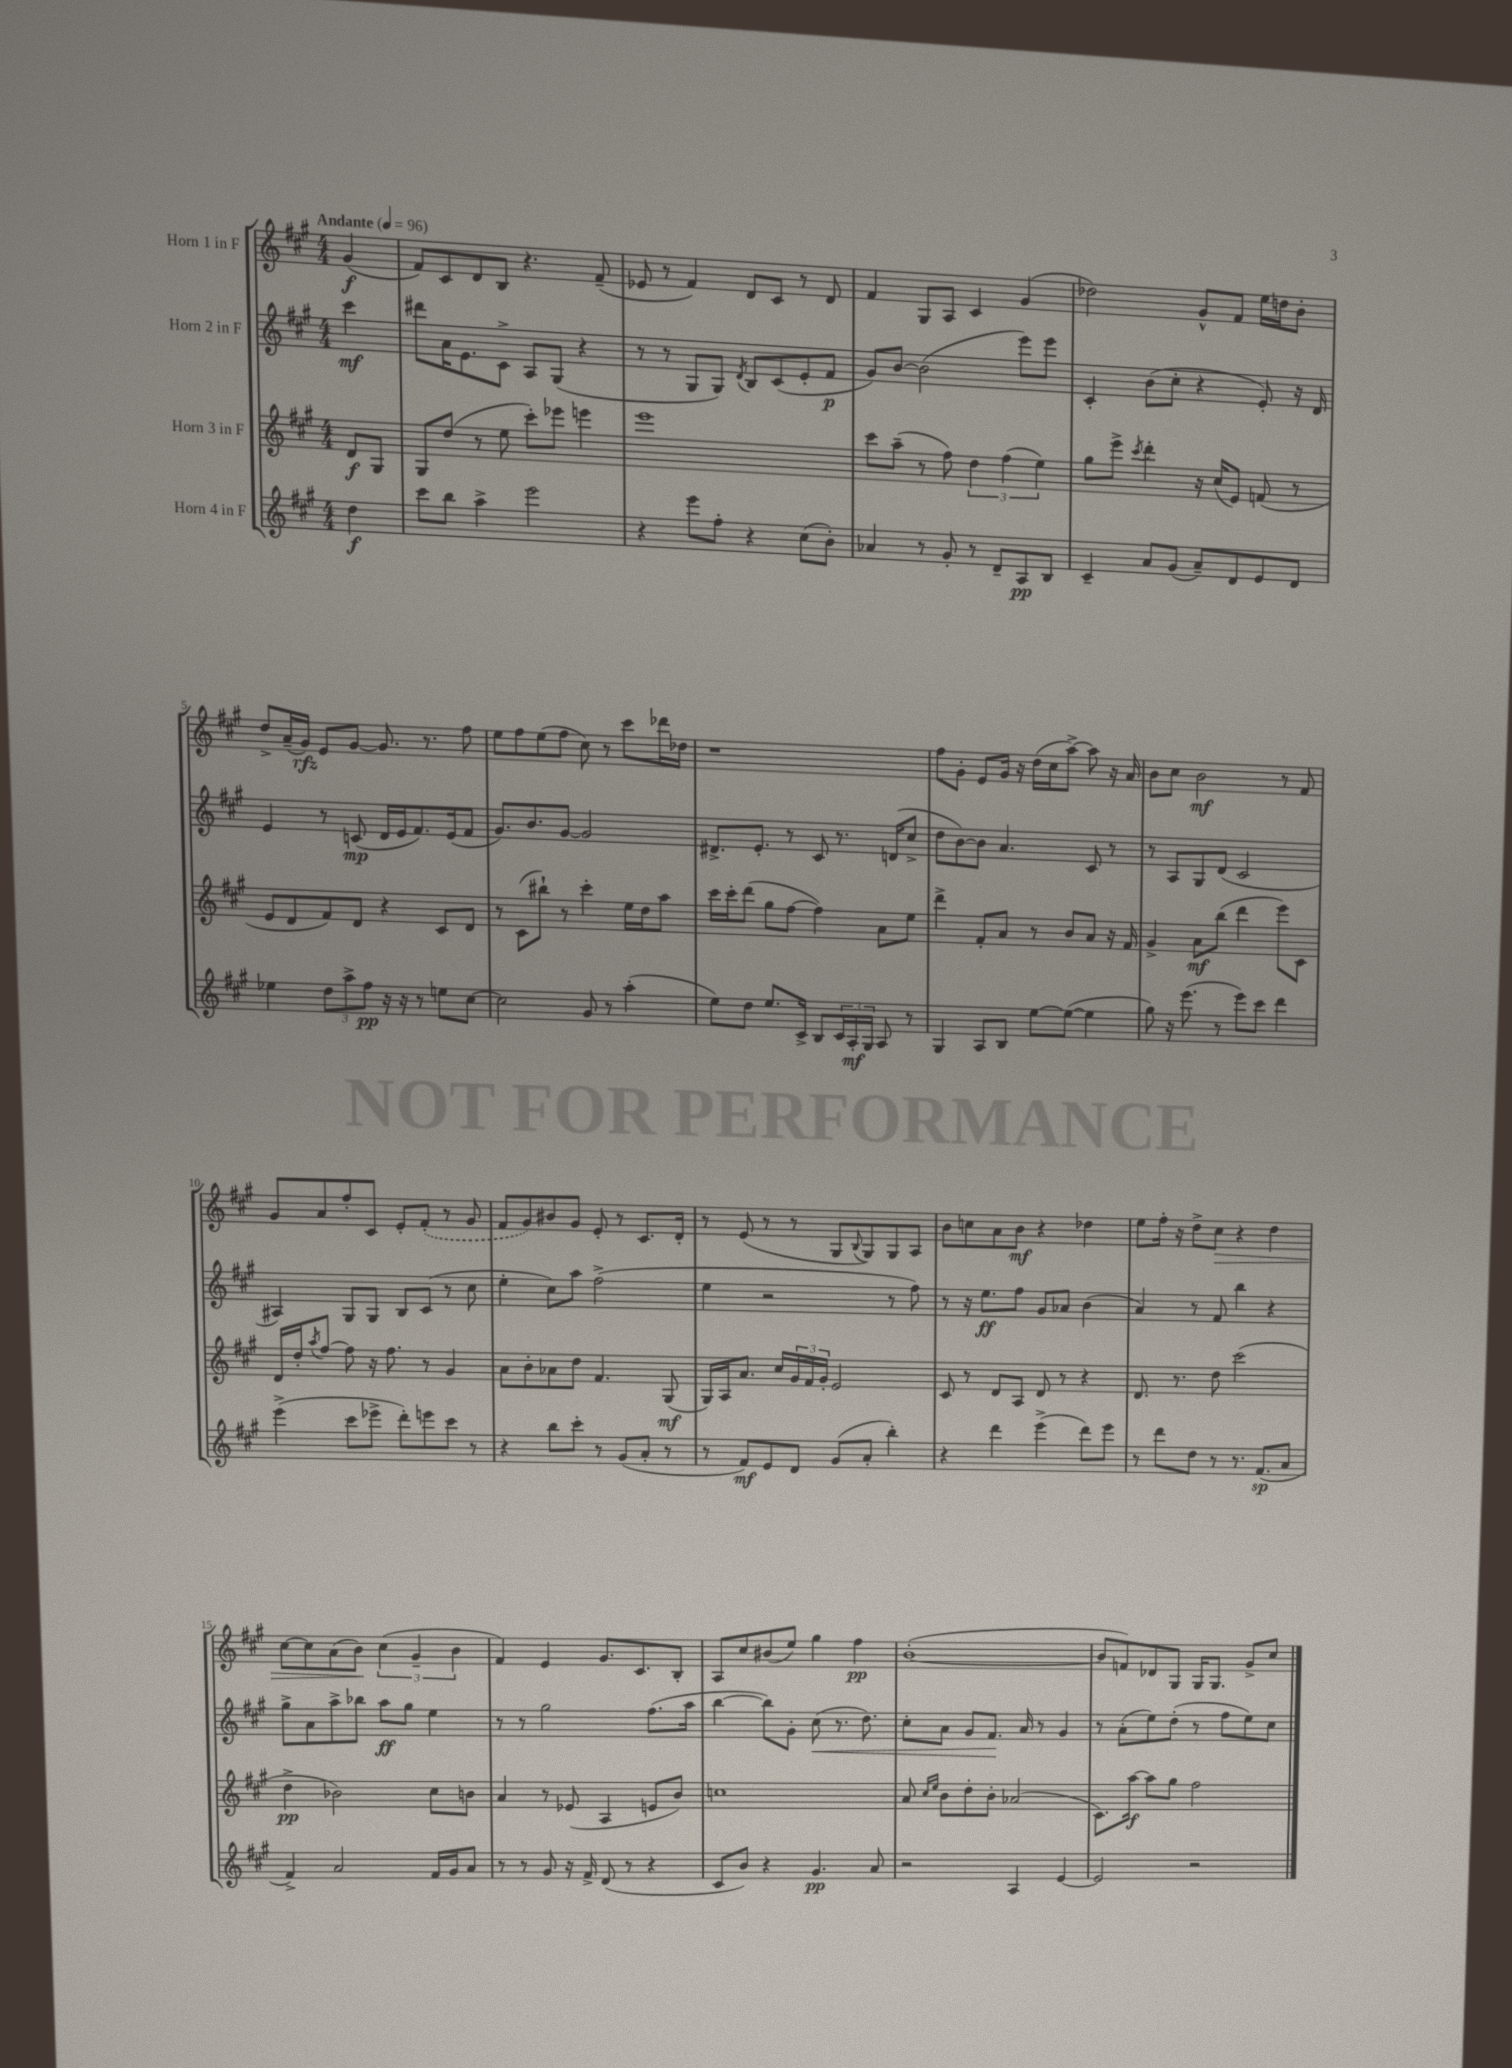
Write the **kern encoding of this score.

**kern	**dynam	**kern	**dynam	**kern	**dynam	**kern	**dynam
*part4	*part4	*part3	*part3	*part2	*part2	*part1	*part1
*staff4	*staff4	*staff3	*staff3	*staff2	*staff2	*staff1	*staff1
*I"Horn 4 in F	*	*I"Horn 3 in F	*	*I"Horn 2 in F	*	*I"Horn 1 in F	*
*clefG2	*	*clefG2	*	*clefG2	*	*clefG2	*
*k[f#c#g#]	*	*k[f#c#g#]	*	*k[f#c#g#]	*	*k[f#c#g#]	*
*M4/4	*	*M4/4	*	*M4/4	*	*M4/4	*
*MM96	*	*MM96	*	*MM96	*	*MM96	*
=	=	=	=	=	=	=	=
!	!	!	!	!	!	!LO:TX:a:B:t=Andante	!
4dd\	f	8d/L	f	4ccc#\	mf	(4g#/	f
.	.	8G#/J	.	.	.	.	.
=1	=1	=1	=1	=1	=1	=1	=1
8ccc#\L	.	8G#/L	.	8ddd#X\L	.	8f#/L)	.
8bb\J	.	(8dd/J	.	16a\K	.	8c#/	.
.	.	.	.	8.e\	.	.	.
4aa^\	.	8r	.	.	.	8d/	.
.	.	8ee\	.	8c#^\J	.	8B/J	.
2eee\	.	8ccc#'\L)	.	8A/L	.	4.r	.
.	.	8eee-X\J	.	(8G#/J	.	.	.
.	.	4eeen\	.	4r	.	.	.
.	.	.	.	.	.	(8f#~/	.
=2	=2	=2	=2	=2	=2	=2	=2
4r	.	1eee	.	8r	.	8e-X/	.
.	.	.	.	8r	.	8r	.
8eee\L	.	.	.	8G#/L	.	4f#/)	.
8ff#'\J	.	.	.	8G#/J)	.	.	.
.	.	.	.	8qd/	.	.	.
4r	.	.	.	8B/L	.	8d/L	.
.	.	.	.	(8c#/	.	8c#/J	.
(8cc#\L	.	.	.	8e'/	.	8r	.
8b'\J)	.	.	.	8f#/J	p	8d/	.
=3	=3	=3	=3	=3	=3	=3	=3
4a-X/	.	8ccc#\L	.	8g#/L)	.	4f#/	.
.	.	(8aa~\J	.	[8b/J	.	.	.
8r	.	8r	.	(2b\]	.	8G#/L	.
8g#'/	.	8ff#\)	.	.	.	8A/J	.
8r	.	6dd\	.	.	.	4c#/	.
8d~/L	.	.	.	.	.	.	.
.	.	(6ff#\	.	.	.	.	.
8A/	pp	.	.	8eee\L)	.	(4g#/	.
.	.	6ee\)	.	.	.	.	.
8B/J	.	.	.	8eee\J	.	.	.
=4	=4	=4	=4	=4	=4	=4	=4
4c#~/	.	8gg#\L	.	4c#'/	.	2dd-X\)	.
.	.	8eee^\J	.	.	.	.	.
.	.	8qccc#/	.	.	.	.	.
8a/L	.	4ddd'\	.	(8b\L	.	.	.
(8g#/J	.	.	.	8cc#'\J	.	.	.
8a~/L)	.	16r	.	4r	.	8g#^^/L	.
.	.	(16cc#/KL	.	.	.	.	.
8d/	.	8e/J)	.	.	.	8f#/J	.
8e/	.	(8fn/	.	8e'/)	.	16ee\LL	.
.	.	.	.	.	.	16ddn\J	.
8d/J	.	8r	.	16r	.	8b'\J	.
.	.	.	.	16d/	.	.	.
!!LO:LB:g=z
=5	=5	=5	=5	=5	=5	=5	=5
4ee-X\	.	8e/L	.	4e/	.	8dd^/L	.
.	.	8d/	.	.	.	(16a~/L	.
.	.	.	.	.	.	16g#/JJ)	rfz
12dd\L	.	8f#/)	.	8r	.	8e/L	.
12aa^\	.	.	.	.	.	.	.
.	.	8d/J	.	(8cn/	mp	[8g#/J	.
12ff#\J	pp	.	.	.	.	.	.
16r	.	4r	.	16d/LL	.	8.g#/]	.
16r	.	.	.	16e/J	.	.	.
8r	.	.	.	8.f#/)	.	.	.
.	.	.	.	.	.	8.r	.
8een\L	.	8c#/L	.	.	.	.	.
.	.	.	.	(16e/k	.	.	.
[8cc#\J	.	8d/J	.	8f#/J	.	8ff#\	.
=6	=6	=6	=6	=6	=6	=6	=6
2cc#\]	.	8r	.	8.g#/L)	.	8ee\L	.
.	.	(8c#\L	.	.	.	8ff#\	.
.	.	.	.	8.b/	.	.	.
.	.	8bb#X`\J)	.	.	.	(8ee\	.
.	.	8r	.	[8g#/J	.	8ff#\J	.
8g#/	.	4ccc#'\	.	2g#/]	.	8cc#\)	.
8r	.	.	.	.	.	8r	.
(4aa'\	.	16ee\LL	.	.	.	8ccc#\L	.
.	.	16dd\J	.	.	.	.	.
.	.	8aa\J	.	.	.	16ddd-X\L	.
.	.	.	.	.	.	16dd-X\JJ	.
=7	=7	=7	=7	=7	=7	=7	=7
8ee\L)	.	16ccc#\LL	.	8.d#X^/L	.	1r	.
.	.	16ccc#'\J	.	.	.	.	.
8dd\J	.	(8ddd\J	.	.	.	.	.
.	.	.	.	8.e'/J	.	.	.
8.ee/L	.	8gg#\L	.	.	.	.	.
.	.	[8ff#\J	.	8r	.	.	.
16c#^/Jk	.	.	.	.	.	.	.
8B/L	.	4ff#\])	.	8c#/	.	.	.
24c#/L	.	.	.	8.r	.	.	.
24A'/	mf	.	.	.	.	.	.
24G#/JJ	.	.	.	.	.	.	.
8A/	.	8a\L	.	.	.	.	.
.	.	.	.	(16dn/KL	.	.	.
8r	.	8ee\J	.	8cc#^/J	.	.	.
=8	=8	=8	=8	=8	=8	=8	=8
4G#/	.	4ddd^\	.	8dd\L	.	8ff#\L	.
.	.	.	.	[8b\)	.	8g#'\J	.
8A/L	.	8f#'/L	.	8b\J]	.	8e/L	.
8B/J	.	8a/J	.	4.a/	.	16g#/Jk	.
.	.	.	.	.	.	16r	.
[8ee\L	.	8r	.	.	.	(16dd\LL	.
.	.	.	.	.	.	16cc#\J	.
(8ee\J_	.	8b/L	.	.	.	[8aa^\J)	.
4ee\]	.	8a/J	.	8c#/	.	8aa\]	.
.	.	16r	.	8r	.	16r	.
.	.	16f#/	.	.	.	16a/	.
=9	=9	=9	=9	=9	=9	=9	=9
8gg#\)	.	4g#^/	.	8r	.	8b\L	.
16r	.	.	.	8A/L	.	8cc#\J	.
(8.eee\	.	.	.	.	.	.	.
.	.	8a\L	mf	8G#/	.	2b\	mf
8r	.	(8bb\J	.	(8d/J	.	.	.
8eee\L)	.	4ddd\	.	2c#/	.	.	.
8ccc#\J	.	.	.	.	.	.	.
4ddd\	.	8eee\L)	.	.	.	8r	.
.	.	8c#\J	.	.	.	8f#/	.
!!LO:LB:g=z
=10	=10	=10	=10	=10	=10	=10	=10
(4eee^\	.	16d/LL	.	4A#X/)	.	8g#/L	.
.	.	16dd'/J	.	.	.	.	.
.	.	8qaa/	.	.	.	.	.
.	.	[8ff#/J	.	.	.	8a/	.
8ccc#\L	.	8ff#\]	.	8G#/L	.	8ff#'/	.
8eee-X^\J	.	16r	.	8G#/J	.	8c#/J	.
.	.	8.ff#\	.	.	.	.	.
8ddd'\L)	.	.	.	8B/L	.	8e'/L	.
8eeen\	.	8r	.	(8c#/J	.	(8f#'/J	.
8ccc#\J	.	4g#/	.	8r	.	8r	.
8r	.	.	.	8cc#\	.	8g#/	.
=11	=11	=11	=11	=11	=11	=11	=11
4r	.	8a\L	.	4ee'\	.	8f#/L	.
.	.	8b'\	.	.	.	8g#/)	.
8bb\L	.	8a-X\	.	8cc#\L)	.	8b#X/	.
8ccc#'\J	.	8dd\J	.	8aa\J	.	8g#/J	.
8r	.	4.f#/	.	(2ff#^\	.	8e'/	.
(8g#/L	.	.	.	.	.	8r	.
8a'/J	.	.	.	.	.	8.c#/L	.
8r	.	(8G#/	mf	.	.	.	.
.	.	.	.	.	.	16d'/Jk	.
=12	=12	=12	=12	=12	=12	=12	=12
8r	.	16G#/LL)	.	4ee\	.	8r	.
.	.	16A/J	.	.	.	.	.
8f#/L)	mf	8.a/J	.	.	.	(8e/	.
8e/	.	.	.	2r	.	8r	.
.	.	16cc#/LL	.	.	.	.	.
8d/J	.	24g#/	.	.	.	8r	.
.	.	24f#/	.	.	.	.	.
.	.	24g#'/JJ	.	.	.	.	.
(8g#/L	.	2e/	.	.	.	8G#/L	.
.	.	.	.	.	.	8qqB/	.
8a'/J	.	.	.	.	.	8G#/)	.
4bb'\)	.	.	.	8r	.	8G#/	.
.	.	.	.	8ff#\)	.	8A/J	.
=13	=13	=13	=13	=13	=13	=13	=13
4r	.	8c#/	.	8r	.	8b\L	.
.	.	8r	.	16r	.	8ccn\	.
.	.	.	.	8.ee\L	ff	.	.
4ddd\	.	8d/L	.	.	.	8a\	.
.	.	8A/J	.	8ff#\J	.	8b\J	mf
(4eee^\	.	8d/	.	8g#/L	.	4r	.
.	.	8r	.	8a-X/J	.	.	.
8ddd\L)	.	4r	.	(4b\	.	4dd-X\	.
8eee\J	.	.	.	.	.	.	.
=14	=14	=14	=14	=14	=14	=14	=14
8r	.	8.d/	.	4a/)	.	8ee\L	.
8ddd\L	.	.	.	.	.	16ff#'\Jk	.
.	.	8.r	.	.	.	16r	.
8dd\J	.	.	.	8r	.	8dd^\L	.
!	!	!	!	!	!	!	!LO:HP:b
8r	.	8dd\	.	8f#/	.	8cc#\J	>
8.r	.	(2ccc#\	.	4bb\	.	4r	.
(8.f#/L	sp	.	.	.	.	.	.
.	.	.	.	4r	.	4dd\	.
8a/J	.	.	.	.	.	.	.
!!LO:LB:g=z
=15	=15	=15	=15	=15	=15	=15	=15
4f#^/)	.	4dd^\	pp	8gg#^\L	.	[8cc#\L	.
.	.	.	.	8a\	.	8cc#\]	.
2a/	.	2b-X\)	.	8aa^\	.	(8a\	.
.	.	.	.	8bb-X\J	.	8b\J)	.
.	.	.	.	8aa\L	ff	(6cc#\	]
.	.	.	.	8gg#\J	.	.	.
.	.	.	.	.	.	6g#~/	.
16f#/LL	.	8cc#\L	.	4ee\	.	.	.
16g#/J	.	.	.	.	.	.	.
.	.	.	.	.	.	6b\	.
8a/J	.	8bn\J	.	.	.	.	.
=16	=16	=16	=16	=16	=16	=16	=16
8r	.	4a/	.	8r	.	4f#/)	.
8r	.	.	.	8r	.	.	.
8g#/	.	8r	.	2gg#\	.	4e/	.
16r	.	(8e-X/	.	.	.	.	.
16f#^/	.	.	.	.	.	.	.
(8d/	.	4A/	.	.	.	8.g#/L	.
8r	.	.	.	.	.	.	.
.	.	.	.	.	.	8.c#/	.
4r	.	8en/L	.	(8.ff#\L	.	.	.
.	.	8b/J)	.	.	.	8B'/J	.
.	.	.	.	16aa\Jk	.	.	.
=17	=17	=17	=17	=17	=17	=17	=17
8c#/L	.	1ccn	.	[4bb\	.	8A/L	.
8b/J)	.	.	.	.	.	8cc#/	.
4r	.	.	.	8bb\L])	.	(8b#X/	.
.	.	.	.	8g#'\J	.	8ee/J)	.
!	!	!	!	!	!LO:HP:b	!	!
4.g#/	pp	.	.	(8cc#\	<	4gg#\	.
.	.	.	.	8.r	.	.	.
.	.	.	.	.	.	4ff#\	pp
.	.	.	.	8.dd\)	.	.	.
8a/	.	.	.	.	.	.	.
=18	=18	=18	=18	=18	=18	=18	=18
2r	.	8a/	.	8cc#'\L	.	([1b'	.
.	.	16qqcc#/LL	.	.	.	.	.
.	.	16qqee/JJ	.	.	.	.	.
.	.	8b\L	.	8a\J	.	.	.
.	.	8dd'\	.	8g#/L	.	.	.
.	.	8b'\J	.	8.f#/J	.	.	.
4A/	.	(2a-X/	.	.	.	.	.
.	.	.	.	16a/	[	.	.
.	.	.	.	8r	.	.	.
[4e/	.	.	.	4g#/	.	.	.
=19	=19	=19	=19	=19	=19	=19	=19
2e/]	.	8.c#\L)	.	8r	.	8b/L]	.
.	.	.	.	(8a'\L	.	8fn/)	.
.	.	[16aa\Jk	f	.	.	.	.
.	.	8aa\L]	.	8ee\)	.	8d-X/	.
.	.	8gg#\J	.	(8dd'\J	.	8G#/J	.
2r	.	2ff#\	.	8r	.	16G#/KL	.
.	.	.	.	.	.	8.G#/J	.
.	.	.	.	8ff#\L	.	.	.
.	.	.	.	8ee\)	.	8g#^/L	.
.	.	.	.	8cc#\J	.	8cc#/J	.
==	==	==	==	==	==	==	==
*-	*-	*-	*-	*-	*-	*-	*-
